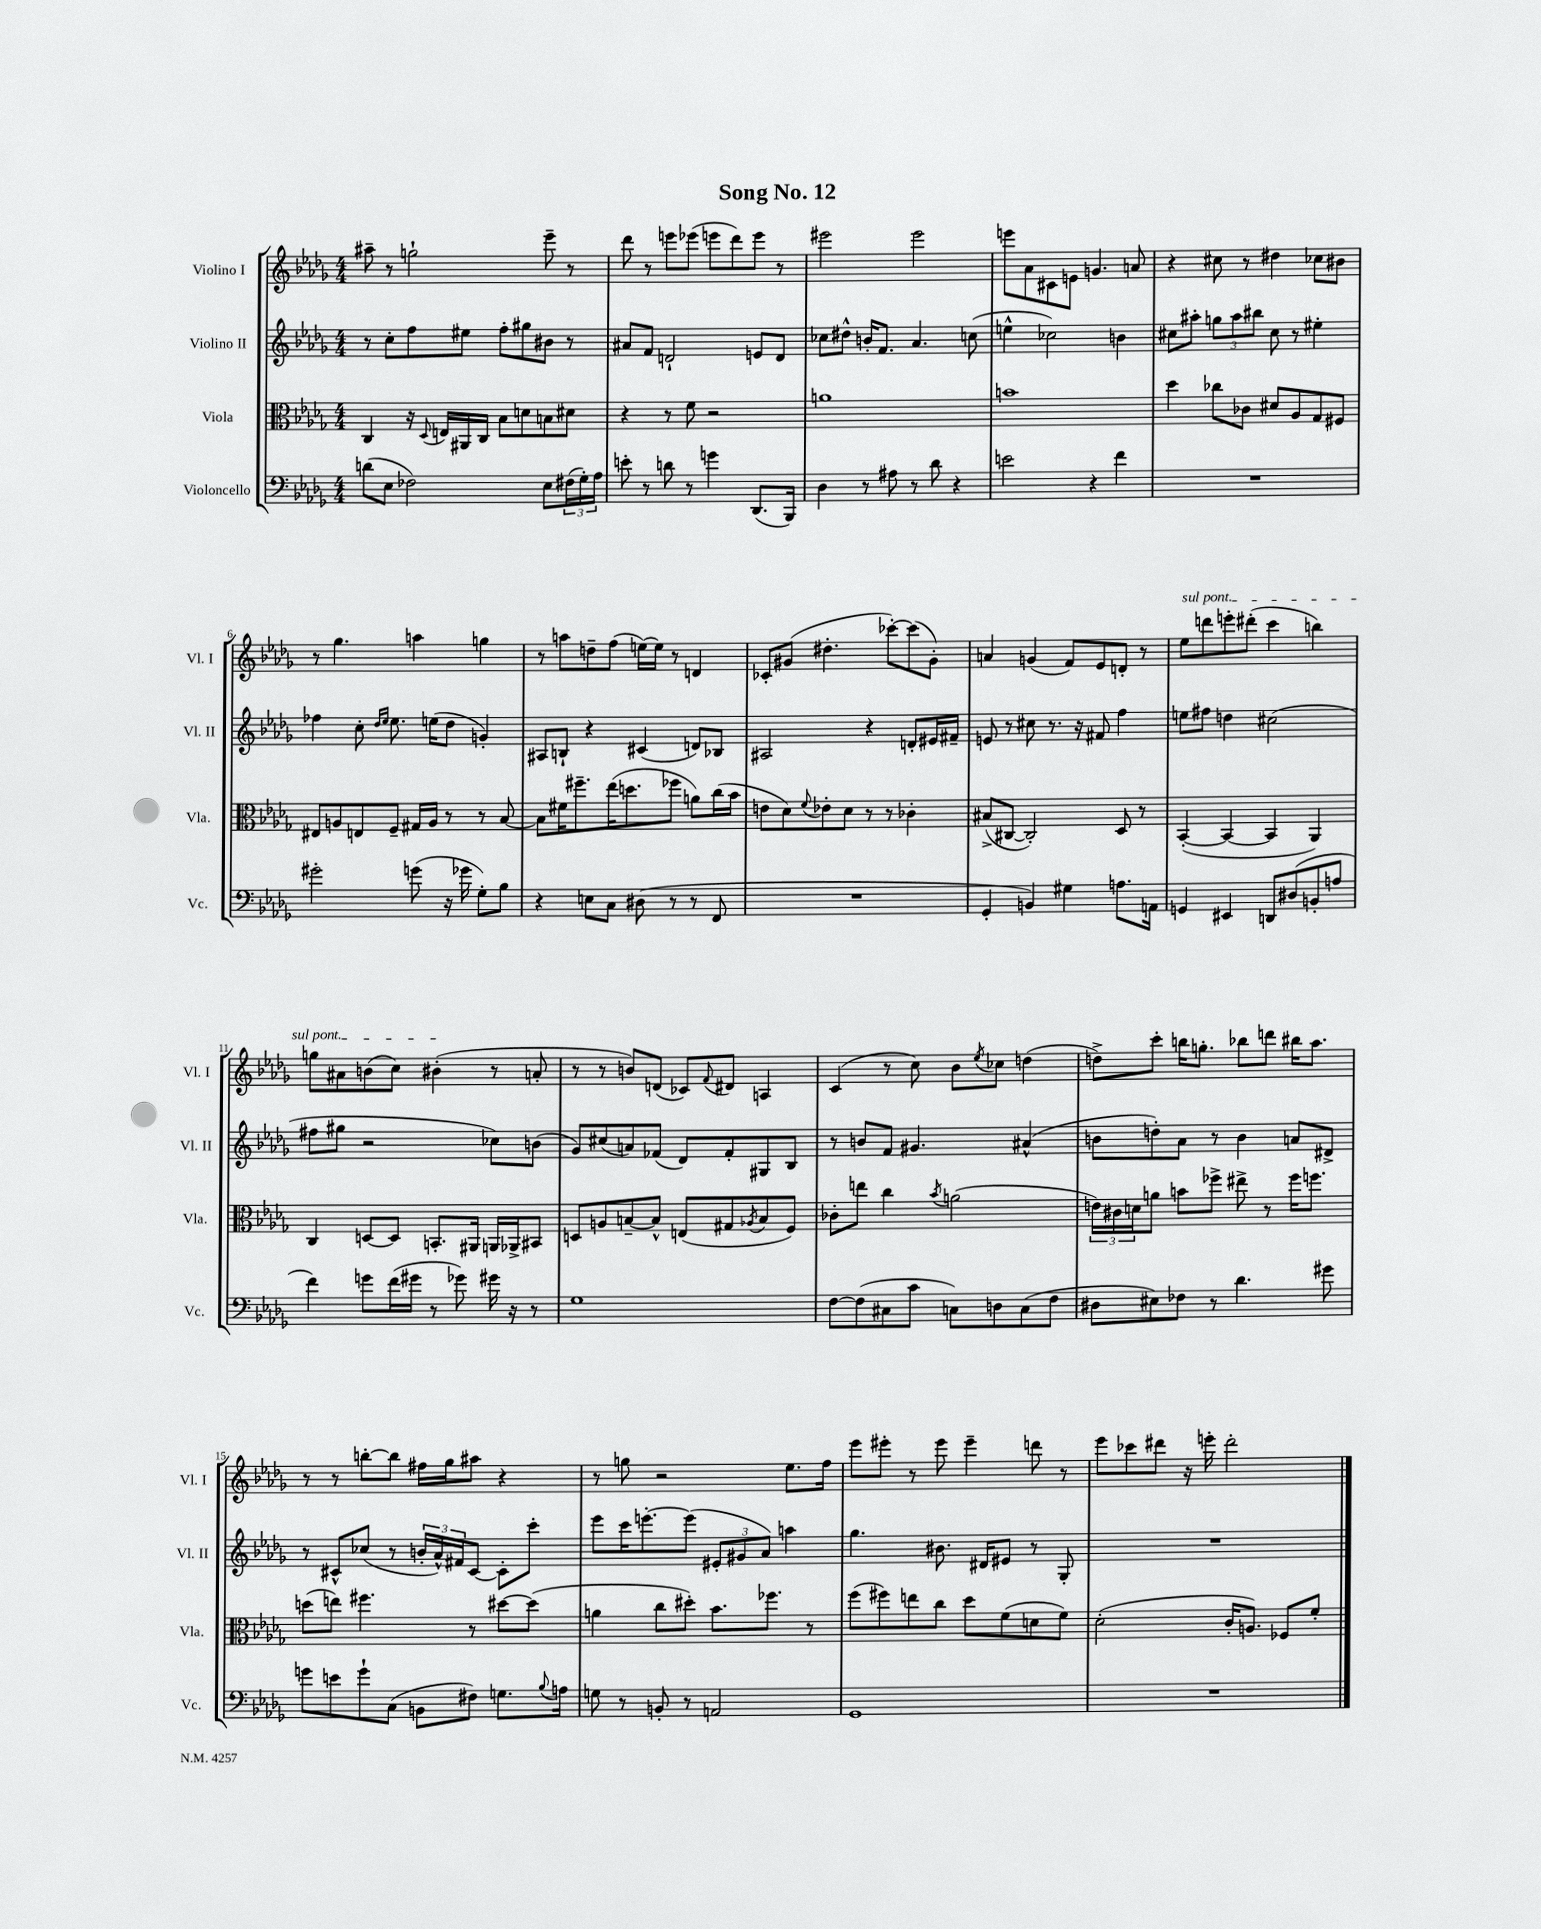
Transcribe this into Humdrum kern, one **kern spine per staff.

**kern	**kern	**kern	**kern
*staff4	*staff3	*staff2	*staff1
*clefF4	*clefC3	*clefG2	*clefG2
*k[b-e-a-d-g-]	*k[b-e-a-d-g-]	*k[b-e-a-d-g-]	*k[b-e-a-d-g-]
*M4/4	*M4/4	*M4/4	*M4/4
(8d\L	4C/	8r	8aa#~\
8E-\J	.	8cc'\L	8r
2F-\)	16r	8ff\	2gg`\
.	8qqD-/	.	.
.	16E/LL	.	.
.	16AA#/	8ee#\J	.
.	16C/JJ	.	.
.	8B-\L	8ff'\L	.
.	8d\	8gg#\	.
8E-\L	8B\	8b#\J	8eee-~\
(24F#\L	8d#\J	8r	8r
24G-'\)	.	.	.
24A-\JJ	.	.	.
=	=	=	=
8e'\	4r	8a#/L	8ddd-\
8r	.	8f/J	8r
8d\	8r	2d`/	8eee\L
8r	8f\	.	(8eee-\J
4g\	2r	.	8eee\L
.	.	.	8ddd-\)
(8.DD-/L	.	8e/L	8eee\J
.	.	8d/J	8r
16BBB-/Jk)	.	.	.
=	=	=	=
4D-\	1a	8cc-\L	2eee#\
.	.	8dd#^^\J	.
8r	.	16b'/LK	.
.	.	8.f/J	.
8A#\	.	.	.
8r	.	4.a-/	2eee#\
8d-\	.	.	.
4r	.	.	.
.	.	(8cc\	.
=	=	=	=
2e\	1b	4ee^^\	8eee\L
.	.	.	8a-\
.	.	2cc-\)	8c#\
.	.	.	8e\J
4r	.	.	4.g/
4f\	.	4b\	.
.	.	.	8a/
=	=	=	=
1r	4dd-\	8cc#\L	4r
.	.	8aa#'\J	.
.	8cc-\L	12gg\L	8cc#\
.	.	12aa#\	.
.	8c-\J	.	8r
.	.	12bb#\J	.
.	8d#/L	8cc#\	4dd#\
.	8A-/	8r	.
.	8G-/	4ee#'\	8cc-\L
.	8F#/J	.	8b#\J
=	=	=	=
2g#'\	8E#/L	4ff-\	8r
.	8A/	.	4.gg-\
.	8E/	8cc'\	.
.	.	16qqdd-/LL	.
.	.	16qqee-/JJ	.
.	8F~/J	8.ee-\	.
(8g\	16G#/LL	.	4aa\
.	16A/JJ	(16ee\LK	.
16r	8r	8dd-\J	.
16g-\	.	.	.
8G-'\L)	8r	4g'/)	4gg\
8B-\J	[8B-/	.	.
=	=	=	=
4r	8B-\]L	8A#/L	8r
.	16f#\K	8B`/J	8aa\L
.	8.ff#~\	.	.
8E\L	.	4r	8dd~\
8C\J	(16ee-\K	.	(8ff\J
.	8.dd\	.	.
(8D#\	.	(4c#/	[16ee\LL)
.	.	.	16ee\]JJ
8r	8ff-\J	.	8r
8r	8a\L)	8d/L)	4d/
8FF/	(16cc\L	8B-/J	.
.	16b-\JJ	.	.
=	=	=	=
1r	8e\L	2A#/	8c-'/L
.	8d-\)	.	(8g#/J
.	8qqf/	.	.
.	8e-'\	.	4.dd#'\
.	8d-\J	.	.
.	8r	4r	.
.	8r	.	[8ccc-'\L)
.	4c-'\	8d'/L	(8ccc-\]
.	.	16e#/L	8g#'\J)
.	.	16f#~/JJ	.
=	=	=	=
4GG-'/	(8B#^/L	8e/	4a/
.	[8C#/J	8r	.
4BB/)	2C#'/])	8cc#\	(4g/
.	.	8.r	.
4G#\	.	.	8f/L)
.	.	16r	.
.	.	8f#/	8e-/
8.A\L	8D-/	4ff\	8d'/J
.	8r	.	8r
16AA\Jk	.	.	.
=	=	=	=
4GG/	([4BB-'/	8ee\L	8ee-\L
.	.	8ff#\J	8ddd\
4EE#/	4BB-/_	4dd\	8eee'\
.	.	.	(8ddd#'\J
8DD/L	4BB-/]	(2cc#\	4ccc\
(8D#/	.	.	.
8BB'/	4AA-/)	.	4bb\)
8A/J	.	.	.
=	=	=	=
4f\)	4C/	8ff#\L	8gg\L
.	.	8gg#\J	8a#\
8g\L	[8D/L	2r	(8b\
(16f\L	8D/]J	.	8cc\J)
16g#\JJ	.	.	.
8r	8.BB'/L	.	(4b#'\
8g-\)	.	.	.
.	16AA#/Jk	.	.
16g#\	16AA/LL	8cc-\L)	8r
16r	16AA-^/J	.	.
8r	8BB#/J	(8b\J	8a'/
=	=	=	=
1G-	8D/L	8g-/L)	8r
.	8A/	(8cc#/	8r
.	[8B~/	8a/)	8b/L)
.	8B^^/]J	(8f-/J	(8d/J
.	(8E/L	8d-/L)	8c-/L)
.	.	.	8qqf/
.	8G#/	8f-'/	8d#/J
.	8qA-/	.	.
.	8B/	8G#/	4A/
.	8F/J)	8B-/J	.
=	=	=	=
[8F\L	8c-'\L	8r	(4c/
(8F\]	8ee\J	8b/L	.
8C#\	4cc\	8f/J	8r
8c\J	.	4.g#/	8cc\)
.	8qb-/	.	.
8C\L)	(2a\	.	8b-\L
.	.	.	8qee-/
8D\	.	.	8cc-\J
(8C\	.	(4a#^^/	(4dd\
8F\J	.	.	.
=	=	=	=
8D#\L	24e\LL)	8b\L	8dd^\L)
.	24c#\	.	.
.	24d\J	.	.
8E#\)	8a\J	8dd'\)	8ccc'\J
8F-\J	8b\L	8a-\J	16bb\LK
.	.	.	8.gg'\J
8r	8ff-^\J	8r	.
4.d-\	8ee#^\	4b\	8bb-\L
.	8r	.	8ddd\J
.	16ff-\LK	8a/L	16bb#\LK
.	8.ff\J	.	8.aa-\J
8g#\	.	8d#^/J	.
=	=	=	=
8g\L	(8dd\L	8r	8r
8e\	8ee\J)	8c#^^/L	8r
8g`\	4.ff#\	(8cc-/J	[8bb'\L
(8C\J	.	8r	8bb\]J
8BB\L	.	24b'/LL	16ff#\LL
.	.	24a-^^/)	.
.	.	.	16gg-\J
.	.	24f#/J	.
8F#\J)	8r	[8c#/J	8aa#\J
8.G\L	[8dd#\L	8c#'\]L	4r
.	(8dd#\]J	8ccc'\J	.
8qqB-/	.	.	.
16A\Jk	.	.	.
=	=	=	=
8G\	4a\	8eee-\L	8r
8r	.	16ccc\K	8gg\
.	.	[8.eee'\	.
8BB'/	8cc\L	.	2r
8r	8dd#'\J)	(8eee\]J	.
2AA/	8.b-\L	12e#'/L	.
.	.	12g#/	.
.	.	12a-/J)	.
.	8.ff-\J	.	.
.	.	4aa\	8.ee-\L
.	8r	.	.
.	.	.	16ff\Jk
=	=	=	=
1GG-	(8ff\L	4.gg-\	8eee-\L
.	8ff#\)	.	8eee#'\J
.	8ee\	.	8r
.	8cc\J	8.b#\	8eee#\
.	8dd-\L	.	4eee#~\
.	.	16d#/LK	.
.	(8f\	8e#/J	.
.	8d\	8r	8ddd\
.	8f\J)	8G-'/	8r
=	=	=	=
1r	(2d-'\	1r	8eee-\L
.	.	.	8ccc-\
.	.	.	8ddd#\J
.	.	.	16r
.	.	.	16eee'\
.	16c'/LK	.	2ddd#'\
.	8.A/J)	.	.
.	8F-/L	.	.
.	8f'/J	.	.
==	==	==	==
*-	*-	*-	*-
